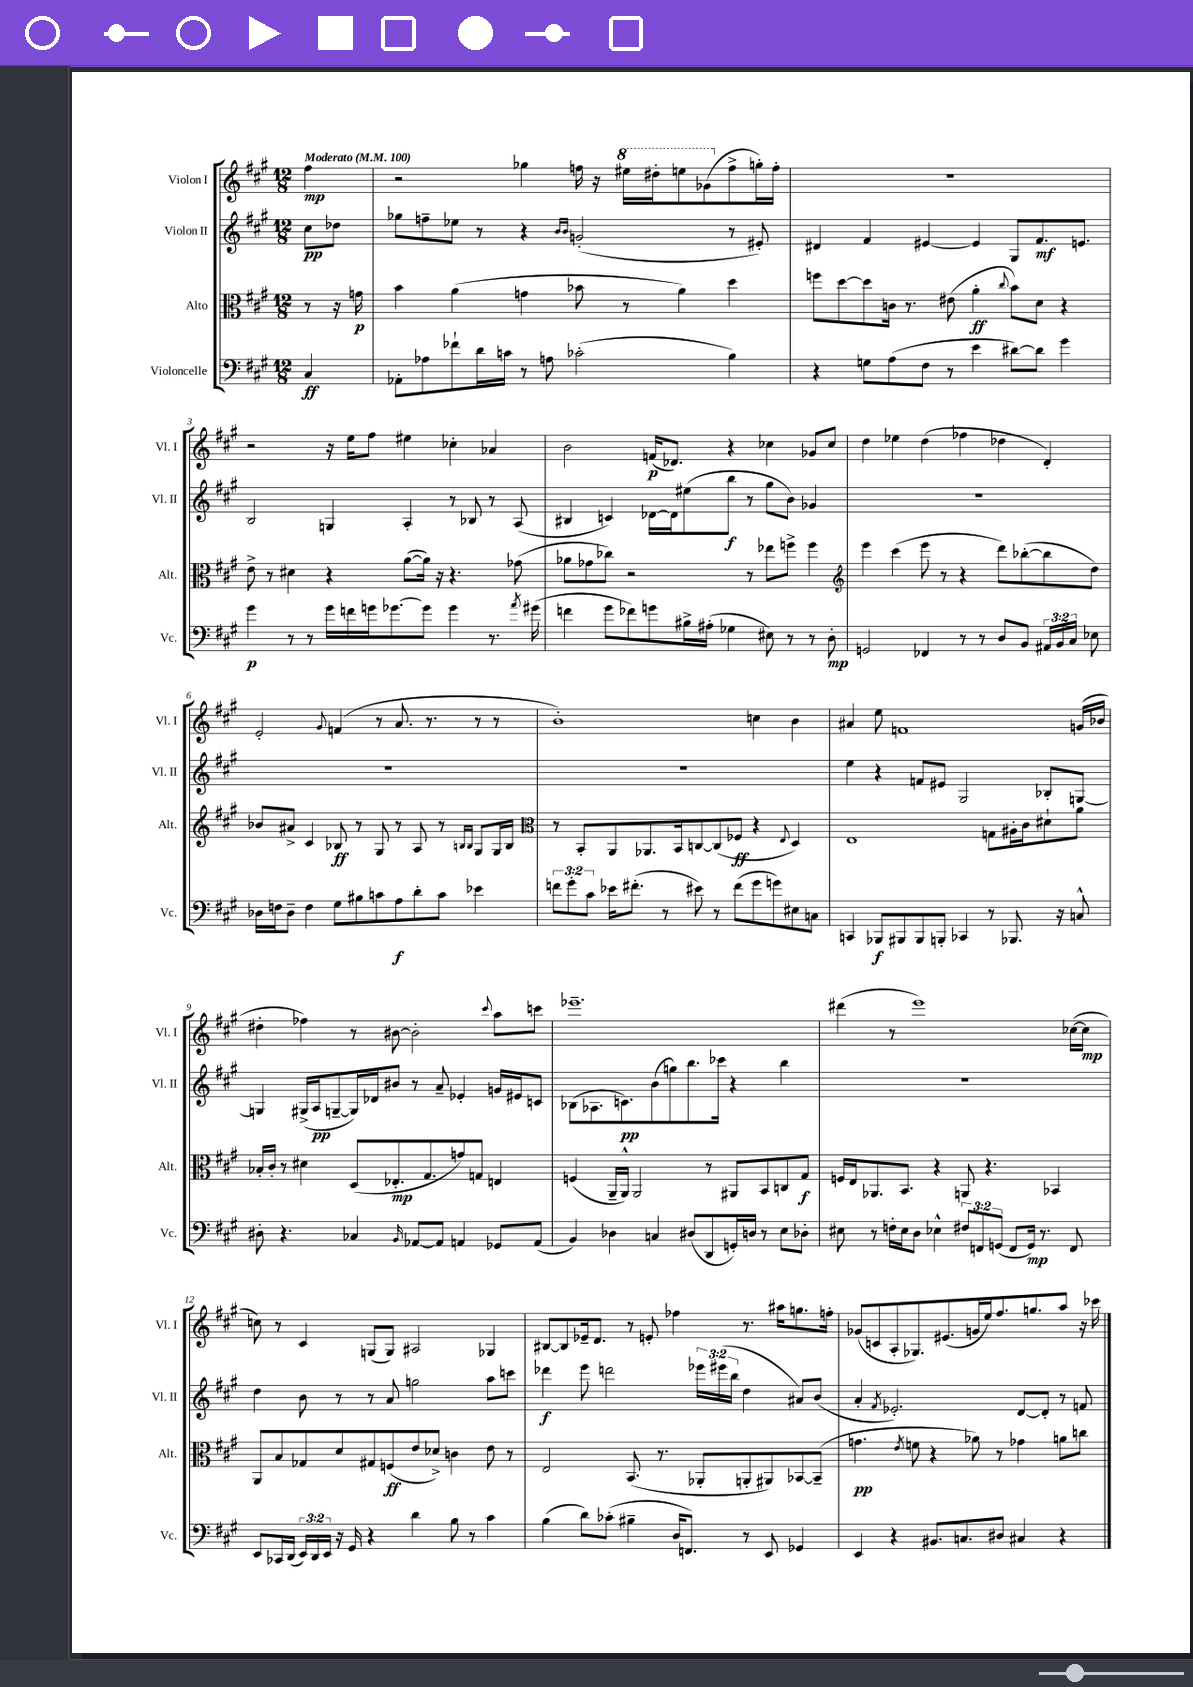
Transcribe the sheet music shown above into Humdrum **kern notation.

**kern	**dynam	**kern	**dynam	**kern	**dynam	**kern	**dynam
*part4	*part4	*part3	*part3	*part2	*part2	*part1	*part1
*staff4	*staff4	*staff3	*staff3	*staff2	*staff2	*staff1	*staff1
*I"Violoncelle	*	*I"Alto	*	*I"Violon II	*	*I"Violon I	*
*I'Vc.	*	*I'Alt.	*	*I'Vl. II	*	*I'Vl. I	*
*clefF4	*	*clefC3	*	*clefG2	*	*clefG2	*
*k[f#c#g#]	*	*k[f#c#g#]	*	*k[f#c#g#]	*	*k[f#c#g#]	*
*M12/8	*	*M12/8	*	*M12/8	*	*M12/8	*
*MM100	*	*MM100	*	*MM100	*	*MM100	*
=	=	=	=	=	=	=	=
!	!	!	!	!	!	!LO:TX:a:B:t=Moderato	!
4C#/	ff	8r	.	8cc#\L	pp	4ff#\	mp
.	.	16r	.	8dd-X\J	.	.	.
.	.	16gn\	p	.	.	.	.
=1	=1	=1	=1	=1	=1	=1	=1
8AA-X'\L	.	4b\	.	8gg-X\L	.	2r	.
8A-X\	.	.	.	8ffn~\	.	.	.
8f-X`\	.	(4a\	.	8ee-X\J	.	.	.
16d\L	.	.	.	8r	.	.	.
16cn\JJ	.	.	.	.	.	.	.
8r	.	4gn\	.	4r	.	4gg-X\	.
8An\	.	.	.	.	.	.	.
.	.	.	.	16qqb/LL	.	.	.
.	.	.	.	16qqb/JJ	.	.	.
(2c-X'\	.	8b-X\	.	(2gn'/	.	16ffn\	.
.	.	.	.	.	.	16r	.
*	*	*	*	*	*	*8va	*
.	.	8r	.	.	.	16eee#X\LL	.
.	.	.	.	.	.	16ddd#X'\J	.
.	.	4a\)	.	.	.	8eeen\	.
.	.	.	.	.	.	(8gg-X\	.
*	*	*	*	*	*	*X8va	*
4B\)	.	4dd\	.	8r	.	8ff^\	.
.	.	.	.	8e#X'/)	.	16ggn'\L)	.
.	.	.	.	.	.	16ff'\JJ	.
=2	=2	=2	=2	=2	=2	=2	=2
4r	.	8ffn\L	.	4d#X/	.	1.r	.
.	.	[8dd\	.	.	.	.	.
8Gn\L	.	8dd\]	.	4f#/	.	.	.
(8A\	.	16cn\Jk	.	.	.	.	.
.	.	8.r	.	.	.	.	.
8F#\J	.	.	.	[4e#X/	.	.	.
8r	.	(8e#X\	.	.	.	.	.
4e\	.	4a'\	ff	4e#/]	.	.	.
.	.	8qqcc#/	.	.	.	.	.
[8d#X\L)	.	8b\L)	.	8G#/L	.	.	.
8d#\J]	.	8d\J	.	8.f#/	mf	.	.
4g#\	.	4r	.	.	.	.	.
.	.	.	.	8.en/J	.	.	.
!!LO:LB:g=z
=3	=3	=3	=3	=3	=3	=3	=3
4g#\	p	8e^\	.	2B/	.	2r	.
.	.	8r	.	.	.	.	.
8r	.	4d#X\	.	.	.	.	.
8r	.	.	.	.	.	.	.
16g#\LL	.	4r	.	4Gn/	.	16r	.
16fn\	.	.	.	.	.	16ee\KL	.
16gn\J	.	.	.	.	.	8ff#\J	.
[8.g-X\	.	.	.	.	.	.	.
.	.	([8a\L	.	4A'/	.	4ee#X\	.
8g-\J]	.	16a\Jk])	.	.	.	.	.
.	.	16r	.	.	.	.	.
4g-\	.	4.r	.	8r	.	4cc-X'\	.
.	.	.	.	8B-X/	.	.	.
8.r	.	.	.	8r	.	4a-X/	.
.	.	(8g-X\	.	(8A/	.	.	.
8qa/	.	.	.	.	.	.	.
(16g#X\	.	.	.	.	.	.	.
=4	=4	=4	=4	=4	=4	=4	=4
4fn\	.	8a-X\L	.	4B#X/	.	2b\	.
.	.	8g-X\	.	.	.	.	.
8g#\L	.	8cc-X\J)	.	4cn/)	.	.	.
8f-X\)	.	2r	.	.	.	.	.
8gn\	.	.	.	[16d-X\LL	.	(16fn/KL	p
.	.	.	.	16d-\J]	.	8.d-X/J)	.
16B#X^\L	.	.	.	(8ee#X\	.	.	.
(16A#X'\JJ	.	.	.	.	.	.	.
4G-X\	.	.	.	8bb\J	f	4r	.
.	.	8r	.	8r	.	.	.
8E#X\)	.	8ee-X\L	.	8gg#\L	.	4cc-X\	.
8r	.	8ffn^\J	.	8b\J)	.	.	.
8r	.	4ff\	.	4g-X/	.	8g-X/L	.
8D'\	mp	.	.	.	.	8cc-/J	.
=5	=5	=5	=5	=5	=5	=5	=5
*	*	*clefG2	*	*	*	*	*
2GGn/	.	4eee\	.	1.r	.	4dd\	.
.	.	(4ccc#\	.	.	.	4ee-X\	.
4FF-X/	.	8eee\	.	.	.	(4dd\	.
.	.	8r	.	.	.	.	.
8r	.	4r	.	.	.	4ff-X\	.
8r	.	.	.	.	.	.	.
8D/L	.	8ddd\L)	.	.	.	4dd-X\	.
8BB/J	.	([8bb-X'\	.	.	.	.	.
24AA#X/LL	.	8bb-\]	.	.	.	4d'/)	.
24BB/	.	.	.	.	.	.	.
24C#/JJ	.	.	.	.	.	.	.
8E-X\	.	8dd\J)	.	.	.	.	.
!!LO:LB:g=z
=6	=6	=6	=6	=6	=6	=6	=6
16D-X\LL	.	8b-X/L	.	1.r	.	2e'/	.
16Fn\J	.	.	.	.	.	.	.
8D-~\J	.	8a#X^/J	.	.	.	.	.
4F\	.	4c#/	.	.	.	.	.
.	.	.	.	.	.	8qqg#/	.
8G#\L	.	8B-X/	ff	.	.	(4fn/	.
8B#X\	.	8r	.	.	.	.	.
8cn\	.	8G#/	.	.	.	8r	.
8A\	f	8r	.	.	.	8.a/	.
8d'\	.	8A/	.	.	.	.	.
.	.	.	.	.	.	8.r	.
8c\J	.	8r	.	.	.	.	.
.	.	16qqBn/LL	.	.	.	.	.
.	.	16qqB/JJ	.	.	.	.	.
4e-X\	.	8G#/L	.	.	.	8r	.
.	.	16G#/L	.	.	.	8r	.
.	.	16B/JJ	.	.	.	.	.
=7	=7	=7	=7	=7	=7	=7	=7
*	*	*clefC3	*	*	*	*	*
12fn\L	.	8r	.	1.r	.	1b')	.
12g#'\	.	.	.	.	.	.	.
.	.	8BB'/L	.	.	.	.	.
12c#\J	.	.	.	.	.	.	.
16e-X\KL	.	8AA/	.	.	.	.	.
(8.f#X'\J	.	.	.	.	.	.	.
.	.	8.AA-X/	.	.	.	.	.
8r	.	.	.	.	.	.	.
.	.	16BB/k	.	.	.	.	.
8e#X\)	.	[8Cn/	.	.	.	.	.
8r	.	(8C/]	.	.	.	.	.
(8f#\L	.	8F-X/J	ff	.	.	.	.
8g#\	.	4r	.	.	.	4ccn\	.
8gn\)	.	.	.	.	.	.	.
.	.	8qqE/	.	.	.	.	.
8E#X\	.	4D/)	.	.	.	4b\	.
8Cn\J	.	.	.	.	.	.	.
=8	=8	=8	=8	=8	=8	=8	=8
4CCn/	.	1E	.	4ee\	.	4a#X/	.
8BBB-X/L	f	.	.	4r	.	8ee\	.
8BBB#X/	.	.	.	.	.	1fn	.
8BBB#/	.	.	.	8fn/L	.	.	.
8BBBn'/J	.	.	.	8e#X/J	.	.	.
4CC-X/	.	.	.	2G#/	.	.	.
8r	.	8Gn\L	.	.	.	.	.
8.BBB-X/	.	16A#X'\L	.	.	.	.	.
.	.	16c#\J	.	.	.	.	.
.	.	8d#X`\	.	8B-X'/L	.	.	.
16r	.	.	.	.	.	.	.
8Cn^^/	.	8a\J	.	[8Gn/J	.	(16gn/LL	.
.	.	.	.	.	.	16b-X/JJ	.
!!LO:LB:g=z
=9	=9	=9	=9	=9	=9	=9	=9
8D#X'\	.	16B-X'/LL	.	4Gn/]	.	4dd#X'\	.
.	.	16c#'/JJ	.	.	.	.	.
4.r	.	8r	.	.	.	.	.
.	.	4d#X\	.	(16G#X^/LL	.	4ff-X\)	.
.	.	.	.	16A/J	pp	.	.
.	.	.	.	[8Gn~/	.	.	.
4C-X/	.	(8D/L	.	16G/L])	.	8r	.
.	.	.	.	16d-X/J	.	.	.
.	.	8.E-X'/	mp	8b#X/J	.	[8b#X\	.
16qqBB/	.	.	.	.	.	.	.
[8AA-X/L	.	.	.	8r	.	2b#'\]	.
.	.	8.G#/	.	.	.	.	.
8AA-/J]	.	.	.	8a~/	.	.	.
4AAn/	.	8gn/)	.	4e-X'/	.	.	.
.	.	8Gn/J	.	.	.	.	.
.	.	.	.	.	.	8qqccc#/	.
8GG-X/L	.	4En/	.	16gn/LL	.	8aa\L	.
.	.	.	.	16e#X/J	.	.	.
(8AA/J	.	.	.	8cn/J	.	8cccn\J	.
=10	=10	=10	=10	=10	=10	=10	=10
4BB/)	.	(4Fn/	.	(8B-X\L	.	1.eee-X~	.
.	.	.	.	8.A-X\	.	.	.
4D-X\	.	16AA~/LL	.	.	.	.	.
.	.	16AA^^/JJ)	.	8.cn\)	pp	.	.
.	.	2AA/	.	.	.	.	.
4Cn/	.	.	.	(8b\	.	.	.
.	.	.	.	8ggn\)	.	.	.
(8D#X/L	.	.	.	8.bb\	.	.	.
8DD/	.	8r	.	.	.	.	.
.	.	.	.	16ccc-X\Jk	.	.	.
16GGn'/L)	.	8AA#X/L	.	4r	.	.	.
16Dn/JJ	.	.	.	.	.	.	.
8r	.	8BB/	.	.	.	.	.
8E\L	.	8Cn/	.	4bb\	.	.	.
8D-X'\J	.	8G#/J	f	.	.	.	.
=11	=11	=11	=11	=11	=11	=11	=11
8E#X\	.	16Fn/LL	.	1.r	.	(4ddd#X\	.
.	.	16E/J	.	.	.	.	.
8r	.	8.AA-X/	.	.	.	.	.
16Fn'\LL	.	.	.	.	.	8r	.
16E#\J	.	8.BB/J	.	.	.	.	.
8D\J	.	.	.	.	.	1eee)	.
4E-X^^\	.	4r	.	.	.	.	.
12F#X/L	.	8AAn/	.	.	.	.	.
12FFn/	.	.	.	.	.	.	.
.	.	4.r	.	.	.	.	.
(12GGn/J	.	.	.	.	.	.	.
8FF/L	.	.	.	.	.	.	.
16GG/Jk)	mp	.	.	.	.	.	.
8.r	.	.	.	.	.	.	.
.	.	4BB-X/	.	.	.	.	.
8FF/	.	.	.	.	.	([16cc-X\LL	.
.	.	.	.	.	.	16cc-\JJ]	mp
!!LO:LB:g=z
=12	=12	=12	=12	=12	=12	=12	=12
8EE/L	.	8AA/L	.	4dd\	.	8ccn\)	.
16CC-X/L	.	8B/	.	.	.	8r	.
(16DD/JJ	.	.	.	.	.	.	.
24EE/LL)	.	8G-X/	.	8b\	.	4c#/	.
24DD/	.	.	.	.	.	.	.
24EE/JJ	.	.	.	.	.	.	.
16r	.	8d/	.	8r	.	.	.
16GG#/	.	.	.	.	.	.	.
4r	.	8G#X/	.	8r	.	(8Gn/L	.
.	.	(8Fn/	ff	8a/	.	8G/J)	.
4d\	.	8e/	.	2ggn\	.	2A#X/	.
.	.	8d-X^/J)	.	.	.	.	.
8B\	.	4cn\	.	.	.	.	.
8r	.	.	.	.	.	.	.
4c#\	.	8e\	.	8aa\L	.	4G-X/	.
.	.	8r	.	8cccn\J	.	.	.
=13	=13	=13	=13	=13	=13	=13	=13
(4B\	.	2E/	.	4ddd-X\	f	[8B#X/L	.
.	.	.	.	.	.	8B#/]	.
8d\L)	.	.	.	8eee\	.	16e-X~/k	.
.	.	.	.	.	.	8.d/J	.
(8c-X'\J	.	.	.	2dddn\	.	.	.
4B#X~\	.	(8.BB/	.	.	.	8r	.
.	.	.	.	.	.	8en'/	.
.	.	8.r	.	.	.	.	.
16D/KL	.	.	.	.	.	4ff-X\	.
8.FFn/J)	.	.	.	.	.	.	.
.	.	8AA-X'/L	.	24eee-X\LL	.	.	.
.	.	.	.	(24eee#X\	.	.	.
.	.	.	.	24bb\JJ	.	.	.
8r	.	8AAn'/	.	4dd\	.	8.r	.
8EE/	.	8AA#X/)	.	.	.	.	.
.	.	.	.	.	.	16aa#X\KL	.
4GG-X/	.	[8BB-X/	.	8a#X/L)	.	8.ggn\	.
.	.	(8BB-~/J]	.	(8b/J	.	.	.
.	.	.	.	.	.	16ffn'\Jk	.
=14	=14	=14	=14	=14	=14	=14	=14
4EE/	.	4.gn\	pp	4a'/	.	(8g-X/L	.
.	.	.	.	.	.	8cn/	.
.	.	.	.	8qf#/	.	.	.
4r	.	.	.	2.e-X'/)	.	8A'/	.
.	.	8qe/	.	.	.	.	.
.	.	8fn\	.	.	.	8.G-X/)	.
8.BB#X/L	.	4r	.	.	.	.	.
.	.	.	.	.	.	(8.e#X/	.
8.Cn/	.	.	.	.	.	.	.
.	.	8a-X\)	.	.	.	16gn/L	.
.	.	.	.	.	.	16ee/J)	.
8D#X/J	.	8r	.	.	.	8.ff#/	.
4C#X/	.	4g-X\	.	[8d/L	.	.	.
.	.	.	.	.	.	8.ggn/	.
.	.	.	.	8d'/J]	.	.	.
4r	.	8an\L	.	8r	.	8aa/J	.
.	.	8ccn\J	.	8fn/	.	16r	.
.	.	.	.	.	.	16ccc-X\	.
==	==	==	==	==	==	==	==
*-	*-	*-	*-	*-	*-	*-	*-
